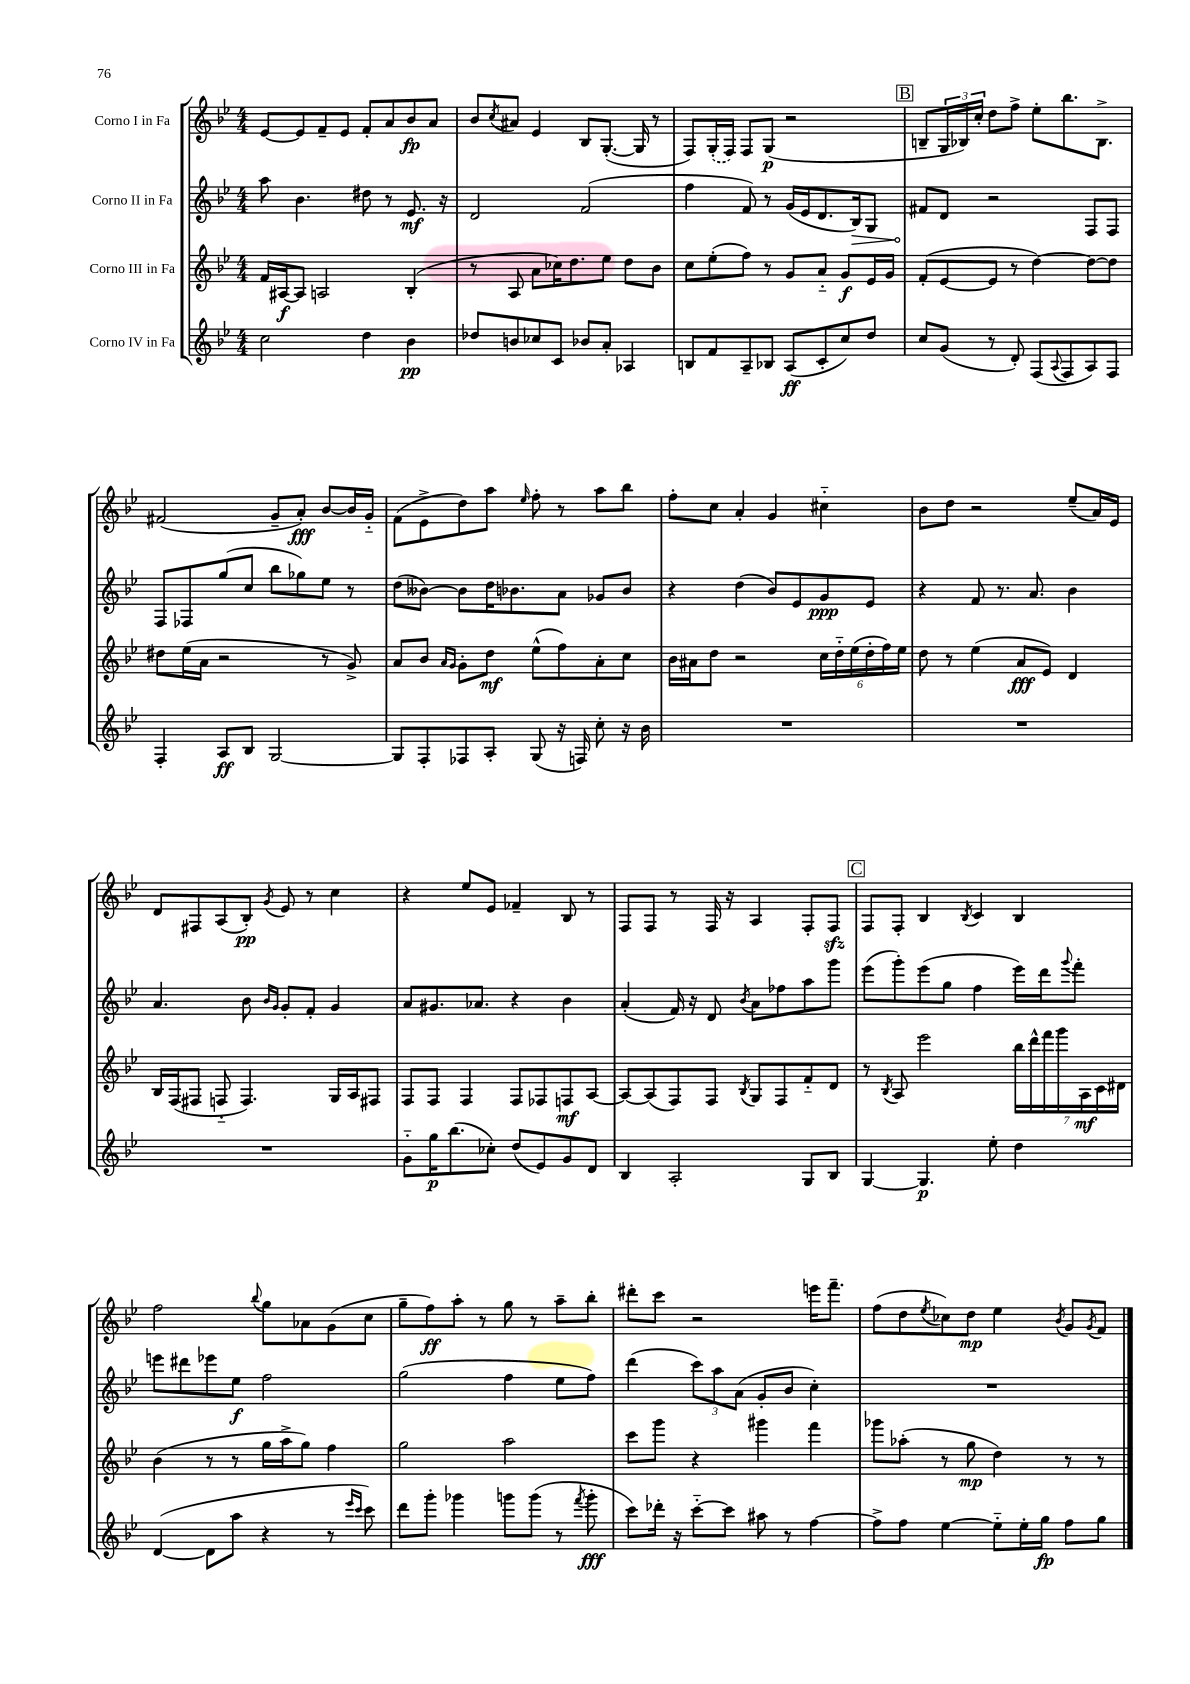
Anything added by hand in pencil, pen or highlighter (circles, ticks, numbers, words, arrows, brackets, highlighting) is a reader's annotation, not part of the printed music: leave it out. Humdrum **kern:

**kern	**kern	**kern	**kern
*staff4	*staff3	*staff2	*staff1
*clefG2	*clefG2	*clefG2	*clefG2
*k[b-e-]	*k[b-e-]	*k[b-e-]	*k[b-e-]
*M4/4	*M4/4	*M4/4	*M4/4
2cc	16f	8aa	[8e-
.	[16A#	.	.
.	8A#]	4.b-	8e-]
.	2A	.	8f~
.	.	.	8e-
4dd	.	8dd#	8f'
.	.	8r	8a
4b-	(4B-'	8.e-	8b-
.	.	.	8a
.	.	16r	.
=	=	=	=
8dd-	8r	2d	8b-
.	.	.	8qcc
8b	8A	.	8a#
8cc-	8a	.	4e-
8c	16cc-)	.	.
.	8.dd	.	.
8b-	.	(2f	8B-
8a'	8ee-	.	([8.G'
4A-	8dd	.	.
.	.	.	16G]
.	8b-	.	8r
=	=	=	=
8B	8cc	4ff	8F)
8f	(8ee-'	.	(16G'
.	.	.	16F)
8A~	8ff)	8f)	8F
8B-	8r	8r	(8G
(8A	8g	(16g	2r
.	.	16e-	.
8c'	8a'~	8.d	.
8cc)	8g	.	.
.	.	16B-)	.
8dd	16e-	8G	.
.	16g	.	.
=	=	=	=
8cc	(8f'	8f#	8B~
(8g	[8e-	8d	24G
.	.	.	24B-)
.	.	.	24cc'
8r	8e-]	2r	8dd
8d')	8r	.	8ff^
(8F	[4dd)	.	8ee-'
8qqA	.	.	.
8F	.	.	8.bb-
8A)	8dd_	8F	.
.	.	.	8.B-^
8F	8dd]	8F	.
=	=	=	=
4F'	8dd#	8F	(2f#
.	(16ee-	8F-	.
.	16a	.	.
8A	2r	(8gg	.
8B-	.	8cc	.
[2G	.	8bb-	8g~
.	.	8gg-)	8a')
.	8r	8ee-	[8b-
.	8g^)	8r	16b-]
.	.	.	16g'~
=	=	=	=
8G]	8a	(8dd	(8f
8F'	8b-	[8b--)	8e-^
.	16qqa	.	.
.	16qqg	.	.
8F-	8g'	8b--]	8dd)
8A'	8dd	16dd	8aa
.	.	8.b-	.
.	.	.	16qqee-
(8G	(8ee-^^	.	8ff'
16r	8ff)	8a	8r
16F)	.	.	.
8cc'	8a'	8g-	8aa
16r	8cc	8b-	8bb-
16b-	.	.	.
=	=	=	=
1r	16b-	4r	8ff'
.	16a#	.	.
.	8dd	.	8cc
.	2r	(4dd	4a'
.	.	8b-)	4g
.	.	8e-	.
.	24cc	8g	4cc#'~
.	24dd'~	.	.
.	(24ee-	.	.
.	24dd'	8e-	.
.	24ff)	.	.
.	24ee-	.	.
=	=	=	=
1r	8dd	4r	8b-
.	8r	.	8dd
.	(4ee-	8f	2r
.	.	8.r	.
.	8a	.	.
.	.	8.a	.
.	8e-)	.	.
.	4d	4b-	(8ee-~
.	.	.	16a)
.	.	.	16e-
=	=	=	=
1r	16B-	4.a	8d
.	(16F	.	.
.	8F#	.	8F#
.	8F'~	.	(8A
.	4.F)	8b-	8B-')
.	.	16qqb-	.
.	.	16qqg	8qg
.	.	8g'	8e-
.	.	8f'	8r
.	16G	4g	4cc
.	16A	.	.
.	8F#	.	.
=	=	=	=
8g'~	8F	8a	4r
16gg	8F	8.g#	.
(8.bb-	.	.	.
.	4F	.	8ee-
.	.	8.a-	.
8cc-')	.	.	8e-
(8dd	8F	4r	4f-~
8e-)	8F-	.	.
8g	8F	4b-	8B-
8d	[8A	.	8r
=	=	=	=
4B-	8A_	(4a'	8F
.	(8A]	.	8F
2A'	8F)	16f)	8r
.	.	16r	.
.	8F	8d	16F
.	.	.	16r
.	8qB-	8qb-	.
.	8G	8a	4A
.	8F	8ff-	.
8G	8f'~	8aa	8F'
8B-	8d	8ggg	8F
=	=	=	=
[4G	8r	(8eee-	8F
.	8qB-	.	.
.	8A	8ggg')	8F'
4.G]	2eee-	(8eee-	4B-
.	.	8gg	.
.	.	.	8qB-
.	.	4ff	4c
8ee-'	.	.	.
4dd	28bb-	16eee-)	4B-
.	28ddd^^	.	.
.	.	16ddd	.
.	28fff	.	.
.	28ggg	.	.
.	.	8qqggg	.
.	.	8fff'	.
.	28A	.	.
.	28c	.	.
.	28d#	.	.
=	=	=	=
([4d	(4b-	8eee	2ff
.	.	8ddd#	.
8d]	8r	8eee-	.
8aa	8r	8ee-	.
.	.	.	8qqbb-
4r	16gg	2ff	8gg
.	16aa^	.	.
.	8gg)	.	8a-
8r	4ff	.	(8g
16qqeee-	.	.	.
16qqccc	.	.	.
8ccc)	.	.	8cc
=	=	=	=
8ddd	2gg	(2gg	8gg~
8ggg'	.	.	8ff)
4ggg-	.	.	8aa'
.	.	.	8r
8ggg	2aa	4ff	8gg
(8ggg	.	.	8r
8r	.	8ee-	8aa~
8qfff	.	.	.
8ggg'	.	8ff)	8bb-'
=	=	=	=
8ccc)	8ccc	(4ddd	8ddd#'
16ddd-'	8ggg	.	8ccc
16r	.	.	.
[8ccc'~	4r	12ccc)	2r
.	.	12aa	.
8ccc]	.	.	.
.	.	(12a	.
8aa#	4ggg#	8g'	.
8r	.	8b-	.
[4ff	4fff	4cc')	16eee
.	.	.	8.fff~
=	=	=	=
8ff^]	8ggg-	1r	(8ff
8ff	(8aa-'	.	8dd
.	.	.	8qee-
[4ee-	8r	.	8cc-)
.	8gg	.	8dd
8ee-'~]	4dd)	.	4ee-
16ee-'	.	.	.
16gg	.	.	.
.	.	.	8qb-
8ff	8r	.	8g
.	.	.	8qg
8gg	8r	.	8f
==	==	==	==
*-	*-	*-	*-
